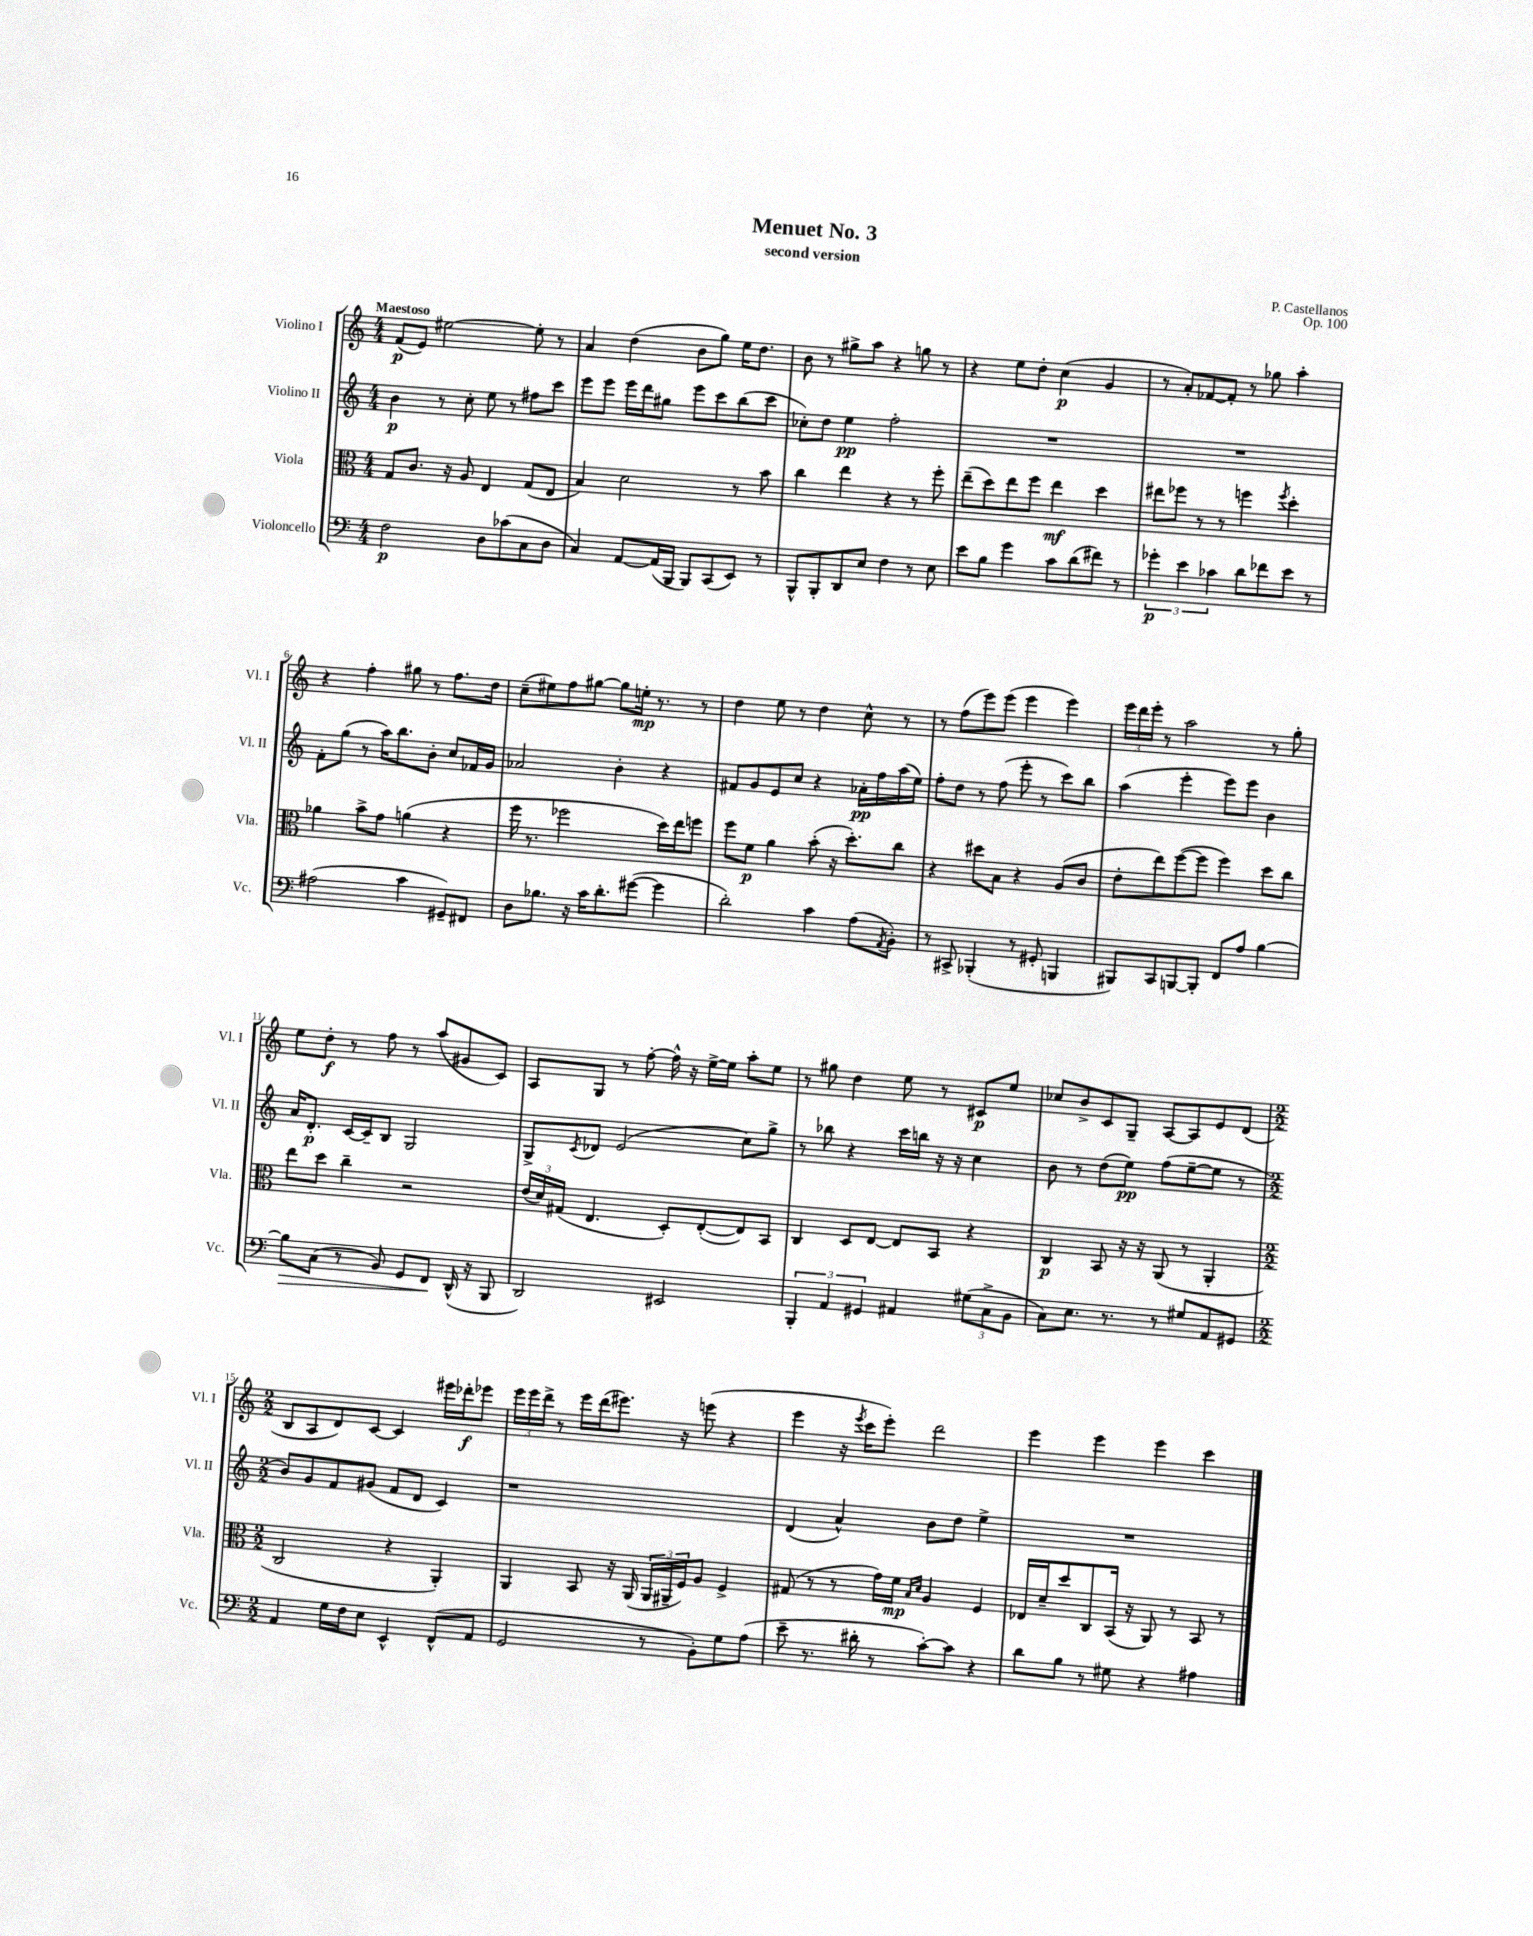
\header { title = "Menuet No. 3" composer = "P. Castellanos" subtitle = "second version" opus = "Op. 100" }
<<
\new StaffGroup <<
\new Staff = "s0" \with { instrumentName = "Violino I" shortInstrumentName = "Vl. I" } {
    \clef treble \key c \major \numericTimeSignature \time 4/4 \tempo "Maestoso"
    f'8\p( e'8) eis''2~ eis''8-. r8 |
    a'4 d''4( b'8 g''8) e''16 d''8. |
    b'8 r8 gis''8-> a''8 r4 g''8 r8 |
    r4 e''8 d''8-. c''4\p( g'4 |
    r8 a'8-.) fes'8~ fes'8-. r8 ges''8 a''4-. |
    r4 f''4-. gis''8 r8 f''8. d''16 |
    c''8--( eis''8) f''8 gis''8~ gis''8 e''16-.\mp r8. r8 |
    d''4 e''8 r8 d''4 c''8-^ r8 |
    r8 f''8( e'''8) e'''8( e'''4 e'''4) |
    \tuplet 3/2 { e'''16 d'''16 e'''16-. } r8 a''2 r8 g''8-. |
    e''8 d''8-.\f r8 f''8 r8 a''8( gis'8 c'8) |
    a8 g8 r8 f''8~-. f''16-^ r16 e''16~-> e''16 a''8-. e''8 |
    r8 gis''8 d''4 e''8 r8 cis'8\p e''8 |
    ces''8 b'8-> c'8 g8-- a8~ a8 e'8 d'8( |
    \numericTimeSignature \time 2/2 b8 a8 d'8) c'8~ c'4 eis'''16 des'''16-.\f ees'''8 |
    \tuplet 3/2 { e'''16 e'''16 d'''16-> } r8 e'''16 d'''16( eis'''8.) r16 e'''8( r4 |
    e'''4 r16 \acciaccatura { e'''8 } c'''16 e'''8-.) d'''2 |
    e'''4 e'''4 e'''4 c'''4 \bar "|." |
}
\new Staff = "s1" \with { instrumentName = "Violino II" shortInstrumentName = "Vl. II" } {
    \clef treble \key c \major \numericTimeSignature \time 4/4
    b'4\p r8 c''8-. e''8 r8 fis''8 c'''8 |
    e'''8 e'''8 e'''16 d'''16 gis''8 e'''8 c'''8 b''8( c'''8 |
    ces''8-.) d''8 e''4\pp f''2-. |
    R1 |
    R1 |
    f'8-. g''8( r8 a''16) b''8. b'8-. c''8 fes'16 g'16 |
    aes'2 b'4-. r4 |
    fis'8 g'8 e'8 c''8 r4 aes'16-.\pp f''16 a''16( e''16) |
    f''8-. d''8 r8 f''8( e'''8-. r8 c'''8) b''8 |
    a''4( e'''4-. e'''8) e'''8 b'4 |
    a'16 d'8.-.\p c'16~ c'16-- b8 g2 |
    g8-> \acciaccatura { c'8 } des'8 e'2( c''8) g''8-> |
    r8 bes''8 r4 c'''16 b''16 r16 r16 c''4 |
    b'8 r8 d''8( e''8\pp) f''8( e''8~-- e''8 r8 |
    \numericTimeSignature \time 2/2 b'8) g'8 f'8 gis'8( f'8 d'8 c'4) |
    r1 |
    d'4( a'4-^) b'8 d''8 e''4-> |
    R1 \bar "|." |
}
\new Staff = "s2" \with { instrumentName = "Viola" shortInstrumentName = "Vla." } {
    \clef alto \key c \major \numericTimeSignature \time 4/4
    g8 c'8. r16 a8 e4 g8( e8 |
    b4) d'2 r8 b'8 |
    c''4 e''4 r4 r8 f''8-. |
    e''8--( d''8) e''8 f''8 e''4\mf d''4 |
    eis''8 fes''8 r8 r8 f''4 \acciaccatura { f''8 } d''4-. |
    aes'4 b'8-> g'8 a'4( r4 |
    f''16 r8. fes''2 d''16) e''16 f''8 |
    f''8 f'8\p a'4 b'8-.( r16 d''8.-.) c''8 |
    r4 dis''8 b8 r4 a8( c'8 |
    e'8-. e''8) f''8~( f''8 f''4) d''8 c''8 |
    e''8 d''8 c''4-- r2 |
    \tuplet 3/2 { e'16( d'16) gis16( } e4. d8-.) e8~-.( e8) b,8 |
    c4 d8 e8~ e8 b,8 r4 |
    c4\p b,8 r16 r16 a,8( r8 a,4-. |
    \numericTimeSignature \time 2/2 c2 r4 a,4-.) |
    a,4 b,8 r16 a,16( \tuplet 3/2 { a,16 ais,16-- f16) } a8 f4-> |
    gis8( r8 r8 g'16) f'16\mp \grace { b16 d'16 } a4 f4 |
    ees16 d'16-- d''8 c8 b,16( r16 a,8) r8 b,8 r8 \bar "|." |
}
\new Staff = "s3" \with { instrumentName = "Violoncello" shortInstrumentName = "Vc." } {
    \clef bass \key c \major \numericTimeSignature \time 4/4
    f2\p d8 ces'8( c8 d8 |
    c4) a,8~ a,16( b,,16 b,,8) c,8( e,8) r8 |
    b,,8-^ b,,8-. d,8 e8 f4 r8 e8 |
    e'8 b8 g'4 c'8 d'8( fis'8) r8 |
    \tuplet 3/2 { ges'4-.\p e'4 ces'4 } d'8 fes'8 e'8 r8 |
    ais2( c'4 gis,8--) fis,8 |
    d8 bes8. r16 c'16 d'8.-. gis'8~( gis'4 |
    d'2-.) c'4 a8( \acciaccatura { a,8 } b,8-.) |
    r8 cis,8-> bes,,4-.( r8 gis,8-. b,,4 |
    bis,,8) c,8 b,,8~ b,,8-. f,8 a8 b4~ |
    b8\> c8( r8 b,8) g,8 f,8\! d,16-^( r16 b,,8 |
    d,2) eis,2 |
    \tuplet 3/2 { b,,4-. a,4 gis,4 } ais,4 \tuplet 3/2 { gis8( c8-> b,8 } |
    c8) e8. r8. r8 gis8 a,8 gis,8 |
    \numericTimeSignature \time 2/2 a,4 g16 f16 e8 e,4-^ f,8-^( a,8 |
    g,2 r8 b,8-.) g8 a8( |
    e'8-- r8. dis'16-. r8 c'8~-.) c'8 r4 |
    d'8 b8 r8 gis8 r4 ais4 \bar "|." |
}
>>
>>
